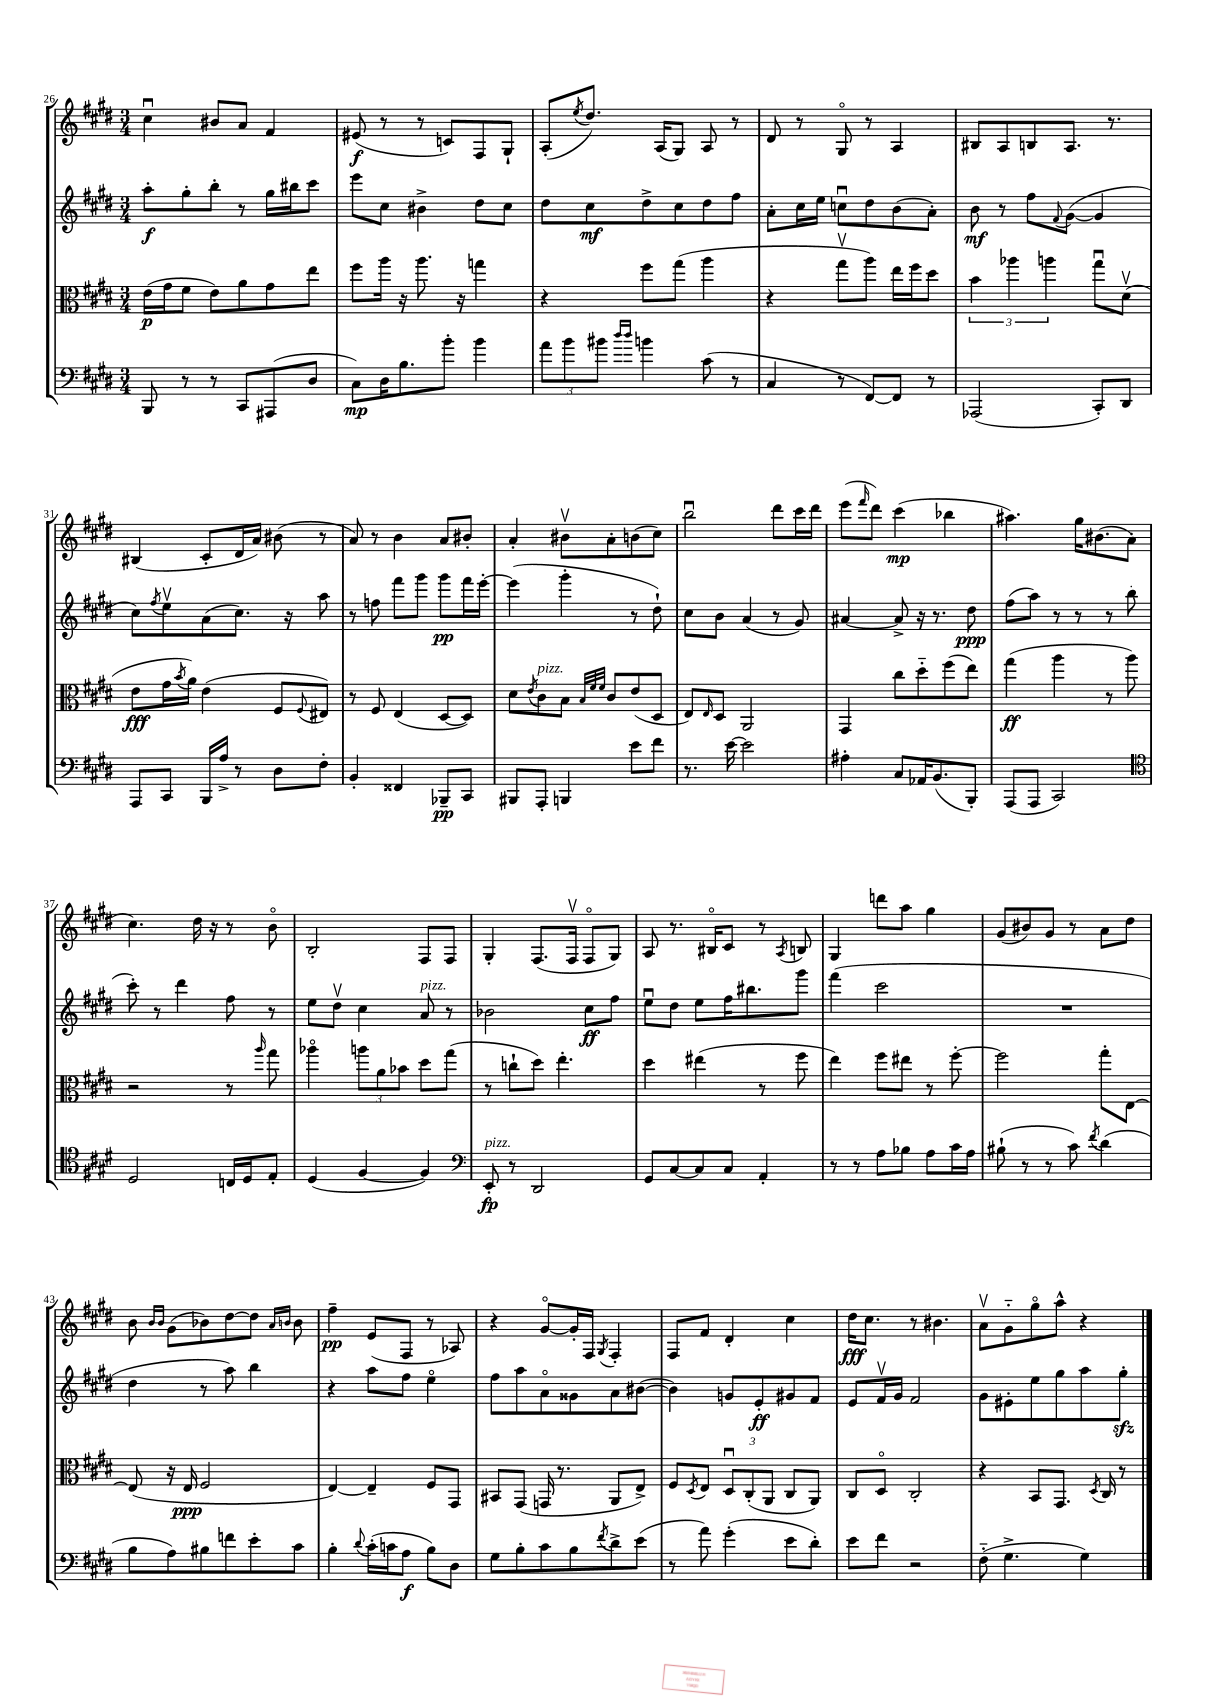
<<
\new StaffGroup <<
\new Staff = "s0" {
    \clef treble \key e \major \numericTimeSignature \time 3/4
    cis''4\downbow bis'8 a'8 fis'4 |
    eis'8\f( r8 r8 c'8) fis8 gis8-! |
    a8-.( \acciaccatura { e''8 } dis''8.) a16( gis8) a8 r8 |
    dis'8 r8 gis8\flageolet r8 a4 |
    bis8 a8 b8 a8. r8. |
    bis4( cis'8-. dis'16 a'16) bis'8( r8 |
    a'8) r8 b'4 a'8 bis'8-. |
    a'4-. bis'8\upbow a'8-. b'8( cis''8) |
    b''2\downbow dis'''8 cis'''16 dis'''16 |
    e'''8( \grace { fis'''16 } dis'''8) cis'''4\mp( bes''4 |
    ais''4.) gis''16 bis'8.( a'8-. |
    cis''4.) dis''16 r16 r8 b'8\flageolet |
    b2-. fis8 fis8 |
    gis4-. fis8.( fis16\upbow fis8\flageolet gis8) |
    a8 r8. bis16\flageolet cis'8 r8 \acciaccatura { a8 } b8 |
    gis4 d'''8 a''8 gis''4 |
    gis'8( bis'8) gis'8 r8 a'8 dis''8 |
    b'8 \grace { b'16 b'16 } gis'8( bes'8) dis''8~ dis''8 \grace { a'16 b'16 } b'8 |
    fis''4--\pp e'8( fis8 r8 aes8) |
    r4 gis'8~\flageolet gis'16-. fis16 \acciaccatura { gis8 } fis4-. |
    fis8 fis'8 dis'4-. cis''4 |
    dis''16\fff cis''8. r8 bis'4. |
    a'8\upbow gis'8-_ gis''8\flageolet a''8-^ r4 \bar "|." |
}
\new Staff = "s1" {
    \clef treble \key e \major \numericTimeSignature \time 3/4
    a''8-.\f gis''8-. b''8-. r8 gis''16 bis''16 cis'''8 |
    e'''8 cis''8 bis'4-> dis''8 cis''8 |
    dis''8 cis''8\mf dis''8-> cis''8 dis''8 fis''8 |
    a'8-. cis''16 e''16 c''8\downbow dis''8 b'8( a'8-.) |
    b'8\mf r8 fis''8 \appoggiatura { fis'8 } gis'8~( gis'4 |
    cis''8) \acciaccatura { fis''8 } e''8\upbow a'8( cis''8.) r16 a''8 |
    r8 f''8 fis'''8 gis'''8 gis'''8\pp fis'''16 e'''16~-. |
    e'''4( gis'''4-. r8 dis''8-!) |
    cis''8 b'8 a'4( r8 gis'8) |
    ais'4~ ais'8-> r16 r8. dis''8\ppp |
    fis''8( a''8) r8 r8 r8 b''8( |
    cis'''8-.) r8 dis'''4 fis''8 r8 |
    e''8 dis''8\upbow cis''4 a'8^\markup { \italic "pizz." } r8 |
    bes'2 cis''8\ff fis''8 |
    e''8\downbow dis''8 e''8 fis''16 bis''8. gis'''8 |
    fis'''4( cis'''2 |
    R2. |
    dis''4 r8 a''8) b''4 |
    r4 a''8 fis''8 e''4\flageolet |
    fis''8 a''8 a'8\flageolet gisis'8 a'8 bis'8~( |
    bis'4) g'8 e'8-.\ff gis'8 fis'8 |
    e'8 fis'16\upbow gis'16 fis'2 |
    gis'8 eis'8-. e''8 gis''8 a''8 gis''8-.\sfz \bar "|." |
}
\new Staff = "s2" {
    \clef alto \key e \major \numericTimeSignature \time 3/4
    e'16\p( gis'16 fis'8 e'8) a'8 gis'8 e''8 |
    fis''8 a''16 r16 a''8. r16 g''4 |
    r4 fis''8 gis''8( a''4 |
    r4 gis''8\upbow a''8) e''16 fis''16 dis''8 |
    \tuplet 3/2 { b'4 aes''4 a''4 } gis''8\downbow dis'8\upbow( |
    e'8\fff gis'16 \acciaccatura { b'8 } a'16) e'4( fis8 \appoggiatura { fis8 } eis8) |
    r8 fis8 e4( dis8~ dis8) |
    dis'8 \acciaccatura { e'8 } cis'8^\markup { \italic "pizz." } b8 \grace { b32 fis'32 fis'32 } cis'8 e'8( dis8 |
    e8) \grace { e16 } dis8 a,2 |
    gis,4 cis''8 dis''8-_ fis''8( e''8) |
    gis''4\ff( a''4 r8 a''8) |
    r2 r8 \grace { a''16 } gis''8 |
    aes''4\flageolet \tuplet 3/2 { a''8 a'8 bes'8 } dis''8 gis''8( |
    r8 c''8-! dis''8) e''4.-. |
    dis''4 eis''4( r8 fis''8 |
    e''4) fis''8 eis''8 r8 fis''8~-. |
    fis''2 gis''8-. e8~ |
    e8( r16 e16\ppp fis2 |
    e4~) e4-- fis8 gis,8 |
    bis,8 gis,8( g,16 r8. a,8 e8->) |
    fis8 \acciaccatura { dis8 } e8 \tuplet 3/2 { dis8\downbow cis8-.( a,8 } cis8 a,8) |
    cis8 dis8\flageolet cis2-. |
    r4 b,8 gis,8. \acciaccatura { dis8 } cis16 r8 \bar "|." |
}
\new Staff = "s3" {
    \clef bass \key e \major \numericTimeSignature \time 3/4
    b,,8 r8 r8 cis,8 ais,,8( dis8 |
    cis8\mp) dis16 b8. b'8-. b'4 |
    \tuplet 3/2 { a'8 b'8 bis'8 } \grace { dis''16 dis''16 } b'4 cis'8( r8 |
    cis4 r8 fis,8~) fis,8 r8 |
    aes,,2( cis,8-.) dis,8 |
    a,,8 cis,8 b,,16 a16-> r8 dis8 fis8-. |
    b,4-. fisis,4 bes,,8--\pp cis,8 |
    bis,,8 a,,8-. b,,4 e'8 fis'8 |
    r8. e'16~ e'2 |
    ais4-. cis8 aes,16 b,8.( b,,8-.) |
    a,,8( a,,8 cis,2) |
    \clef tenor dis2 c16 dis16 e8-. |
    dis4( fis4~ fis4) |
    \clef bass e,8-.\fp^\markup { \italic "pizz." } r8 dis,2 |
    gis,8 cis8~ cis8 cis8 a,4-. |
    r8 r8 a8 bes8 a8 cis'16 a16 |
    bis8-!( r8 r8 cis'8) \acciaccatura { fis'8 } dis'4( |
    b8 a8) bis8 f'8 e'8-. cis'8 |
    b4-. \appoggiatura { dis'8 } cis'16-.( c'16 a8\f b8) dis8 |
    gis8 b8-. cis'8 b8 \acciaccatura { fis'8 } dis'8-> e'8( |
    r8 a'8) gis'4-.( e'8 dis'8-.) |
    e'8 fis'8 r2 |
    fis8-_( gis4.-> gis4) \bar "|." |
}
>>
>>
\layout { \context { \Score currentBarNumber = #26 } }
